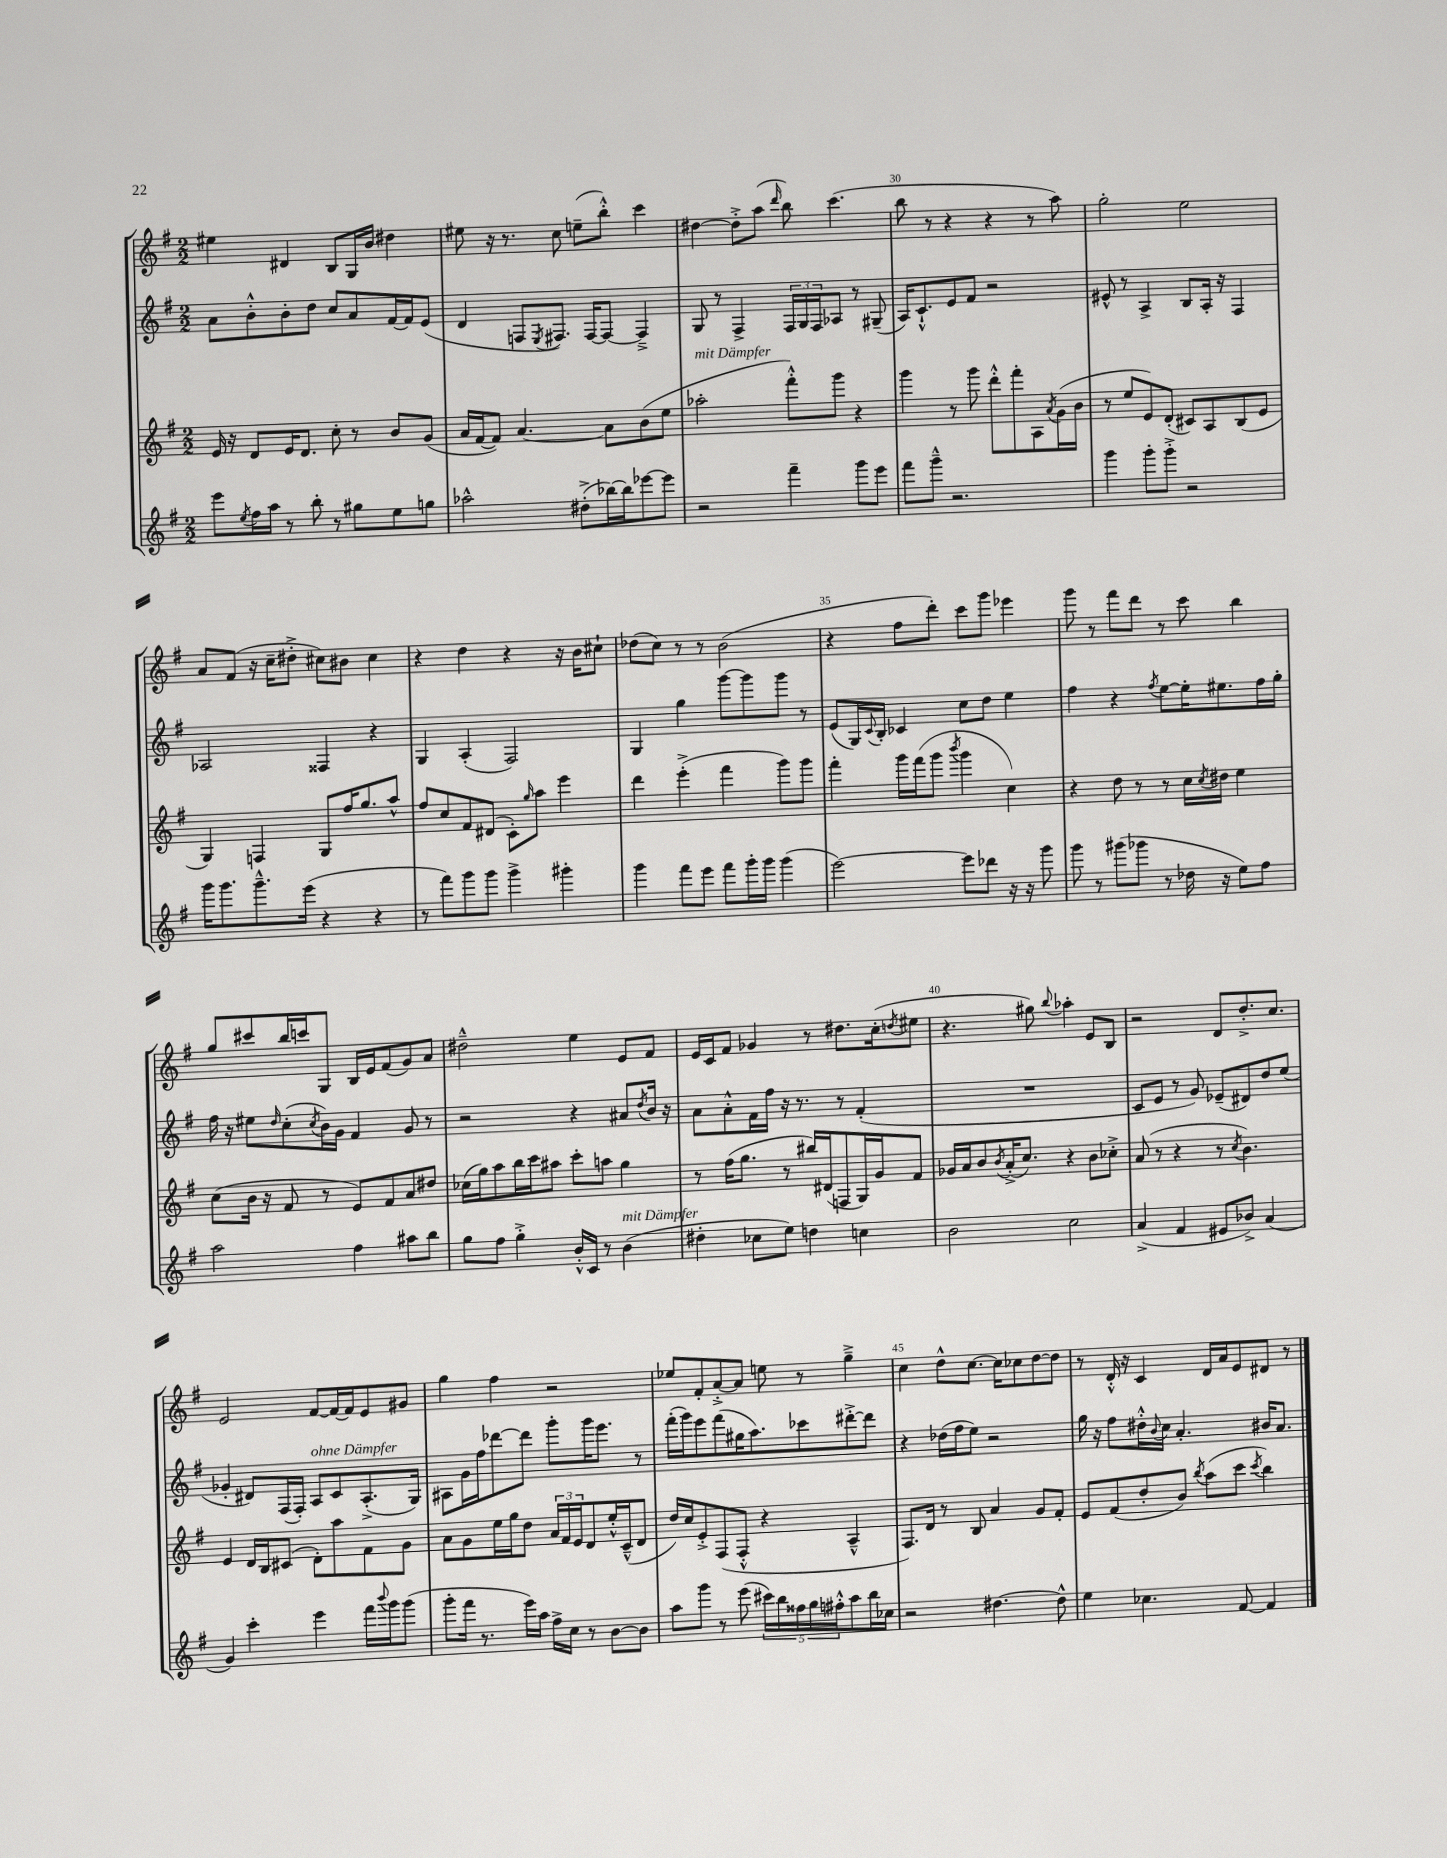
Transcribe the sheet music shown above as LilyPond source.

<<
\new StaffGroup <<
\new Staff = "s0" {
    \clef treble \key g \major \numericTimeSignature \time 2/2
    eis''4 dis'4 b8 g16 b'16 dis''4 |
    eis''8 r16 r8. c''8 e''8--( b''8-.-^) c'''4 |
    dis''4~ dis''8-.-> a''8( \grace { d'''16 } b''8) c'''4.( |
    b''8 r8 r4 r4 r8 a''8) |
    g''2-. e''2 |
    a'8 fis'8( r16 c''16-- dis''8-.-> cis''8) bis'8 cis''4 |
    r4 d''4 r4 r16 b'16 cis''8-! |
    des''8( c''8) r8 r8 b'2( |
    r4 fis''8 d'''8-.) c'''8 g'''8 ees'''4 |
    g'''8 r8 fis'''8 d'''8 r8 c'''8 b''4 |
    g''8 cis'''8 b''16 c'''16 g8 b16 e'16 fis'8( g'8) a'8 |
    dis''2---^ e''4 e'8 fis'8 |
    e'16 c'16 fis'8 ges'4 r8 dis''8. c''16-.( \acciaccatura { d''8 } eis''8 |
    r4. gis''8) \appoggiatura { b''8 } aes''4-. e'8 b8 |
    r2 d'8 d''8.-.-> c''8. |
    e'2 fis'8~ fis'16~ fis'16 e'8 gis'8 |
    g''4 fis''4 r2 |
    ees''8 fis'8-. a'8~-.-> a'8 e''8 r8 g''4---> |
    c''4 d''8-^ c''8.~ c''16 ces''8 d''8~ d''8 |
    r8 d'16-.-^ r16 c'4 d'16 a'16 e'8 dis'8 r8 \bar "|." |
}
\new Staff = "s1" {
    \clef treble \key g \major \numericTimeSignature \time 2/2
    a'8 b'8-.-^ b'8-. d''8 c''8 a'8 fis'16~ fis'16 e'8( |
    d'4 f8 \acciaccatura { e8 } fis8.) fis16~ fis8~ fis4---> |
    g8 r8 fis4-> \tuplet 3/2 { fis16 g16 fis16 } aes8 r8 gis8--( |
    a16) c'8.-!-^ e'8 fis'8 r2 |
    eis'8-^ r8 a4-> b8 a16-. r16 fis4 |
    aes2 fisis4 r4 |
    g4 a4-.( fis2) |
    g4 g''4 g'''8~ g'''8 g'''8 r8 |
    e'8( g16) \appoggiatura { c'8 } b16-. ces'4 c''8 d''8 e''4 |
    fis''4 r4 \acciaccatura { fis''8 } e''8~ e''16-. eis''8. fis''16 g''16-. |
    fis''16 r16 eis''8 \grace { d''16 } c''8-.( \acciaccatura { c''8 } b'16) g'16 fis'4 g'8 r8 |
    r2 r4 ais'8 \acciaccatura { d''8 } b'16 r16 |
    a'8 a'8-.-^ fis'16 fis''16 r16 r8. r8 fis'4-.( |
    R1 |
    c'8 e'8 r8 g'8) ees'8--( dis'8) d''8 e''8( |
    ges'4-. dis'8) fis16( fis16-.) a8^\markup { \italic "ohne Dämpfer" } c'8 a8.-.->( g16) |
    ais8 g'16 fis''16 des'''8~ des'''8 g'''8-. g'''16 e'''8. r8 |
    fis'''16-.( g'''16) e'''8 fis'''8( gis''16 a''8.) ces'''8 dis'''8~-.-> dis'''8 |
    r4 des''16( fis''16 e''8) r2 |
    g''16 r16 fis''8 dis''16-.-^ \appoggiatura { b'8 } c''16 a'4.-. bis'16 a'8. \bar "|." |
}
\new Staff = "s2" {
    \clef treble \key g \major \numericTimeSignature \time 2/2
    e'16 r16 d'8 e'16 d'8. c''8-. r8 b'8 g'8( |
    a'16 fis'16~ fis'8) a'4.~ a'8 b'8( e''8 |
    aes''2-.^\markup { \italic "mit Dämpfer" } fis'''8-.-^) g'''8 r4 |
    g'''4 r8 g'''8 d'''8-.-^ fis'''8-. a8 \acciaccatura { a'8 } g'16( b'16 |
    r8 e''8 e'8) d'8-.( cis'8) a8 b8( e'8 |
    g4) f4 g8 fis''16 g''8. a''8-^ |
    fis''8 c''8 fis'8 dis'8( c'8-.) \grace { g''16 } a''8 e'''4 |
    d'''4 e'''4-.->( fis'''4 g'''8) g'''8 |
    fis'''4-. g'''16 fis'''16( g'''8 \acciaccatura { b'''8 } g'''4 c''4) |
    r4 d''8 r8 r8 c''16 \acciaccatura { c''8 } dis''16 e''4 |
    c''8( b'16 r16 fis'8 r8 e'8) fis'8 a'8 dis''8 |
    ces''16( g''16) a''8 b''16 c'''16 ais''8 c'''8-. a''8 g''4 |
    r8 fis''16( g''8. r8 bis''16) dis'16( f8 g16) g'16 fis'8 |
    ges'16 a'16 b'8 \acciaccatura { b'8 } a'16-.->( c''8.) r4 b'8 ces''8-.-> |
    a'8( r8 r4 r8 \acciaccatura { c''8 } b'4.) |
    e'4 d'16 b16 cis'8( d'8-.) a''8 fis'8 g'8 |
    a'8 g'8 e''16 g''16 d''8 \tuplet 3/2 { a'16 fis'16 e'16 } d'8 e''16-.-^ c'16---^( d'8 |
    d''16) c''16 e'8-.-> fis8( fis8-.-^ r4 a4---^ |
    fis8.) d'16 r8 b8 a'4 g'8 fis'8-. |
    e'8 fis'8( d''8-. b'8) \acciaccatura { b''8 } a''8( c'''8 \acciaccatura { c'''8 } b''4) \bar "|." |
}
\new Staff = "s3" {
    \clef treble \key g \major \numericTimeSignature \time 2/2
    e'''8 \acciaccatura { e''8 } fis''16 a''16 r8 b''8-. r8 gis''8 e''8 g''8 |
    aes''2-^ dis''8-.->( bes''16~) bes''16 ees'''8~ ees'''8 |
    r2 fis'''4-- g'''8 e'''8 |
    fis'''8 g'''8---^ r2. |
    g'''4 g'''8-. g'''8-.-> r2 |
    g'''16 g'''8. g'''8.---^ e'''16( r4 r4 |
    r8 fis'''8) g'''8 g'''8 g'''4-> gis'''4-. |
    g'''4 fis'''8 e'''8 fis'''8 g'''16-. g'''16 g'''4( |
    e'''2~) e'''8 des'''8 r16 r16 g'''8 |
    g'''8 r8 gis'''8( ges'''8 r8 des''16 r16 e''8) fis''8 |
    a''2 fis''4 ais''8 b''8 |
    g''8 fis''8 g''4-.-> b'16-.-^ c'16 r8 b'4^\markup { \italic "mit Dämpfer" }( |
    dis''4-. ces''8 e''8) d''4 c''4 |
    b'2 c''2 |
    a'4->( fis'4 eis'8 bes'8->) a'4( |
    g'4) c'''4-. e'''4 fis'''16 \appoggiatura { b'''8 } g'''16 g'''8( |
    g'''8-. fis'''16 r8. e'''16) a''16 fis''16-> c''16 r8 b'8~ b'8 |
    a''8 g'''8 r8 e'''8( \tuplet 5/4 { cis'''16) b''16 fisis''16 g''16 fis''16-.-^ } a''8 b''16 ces''16 |
    r2 dis''4.~ dis''8-^ |
    e''4 ces''4. fis'8~ fis'4 \bar "|." |
}
>>
>>
\layout { \context { \Score currentBarNumber = #27 \override BarNumber.break-visibility = ##(#f #t #t) barNumberVisibility = #(every-nth-bar-number-visible 5) } }
